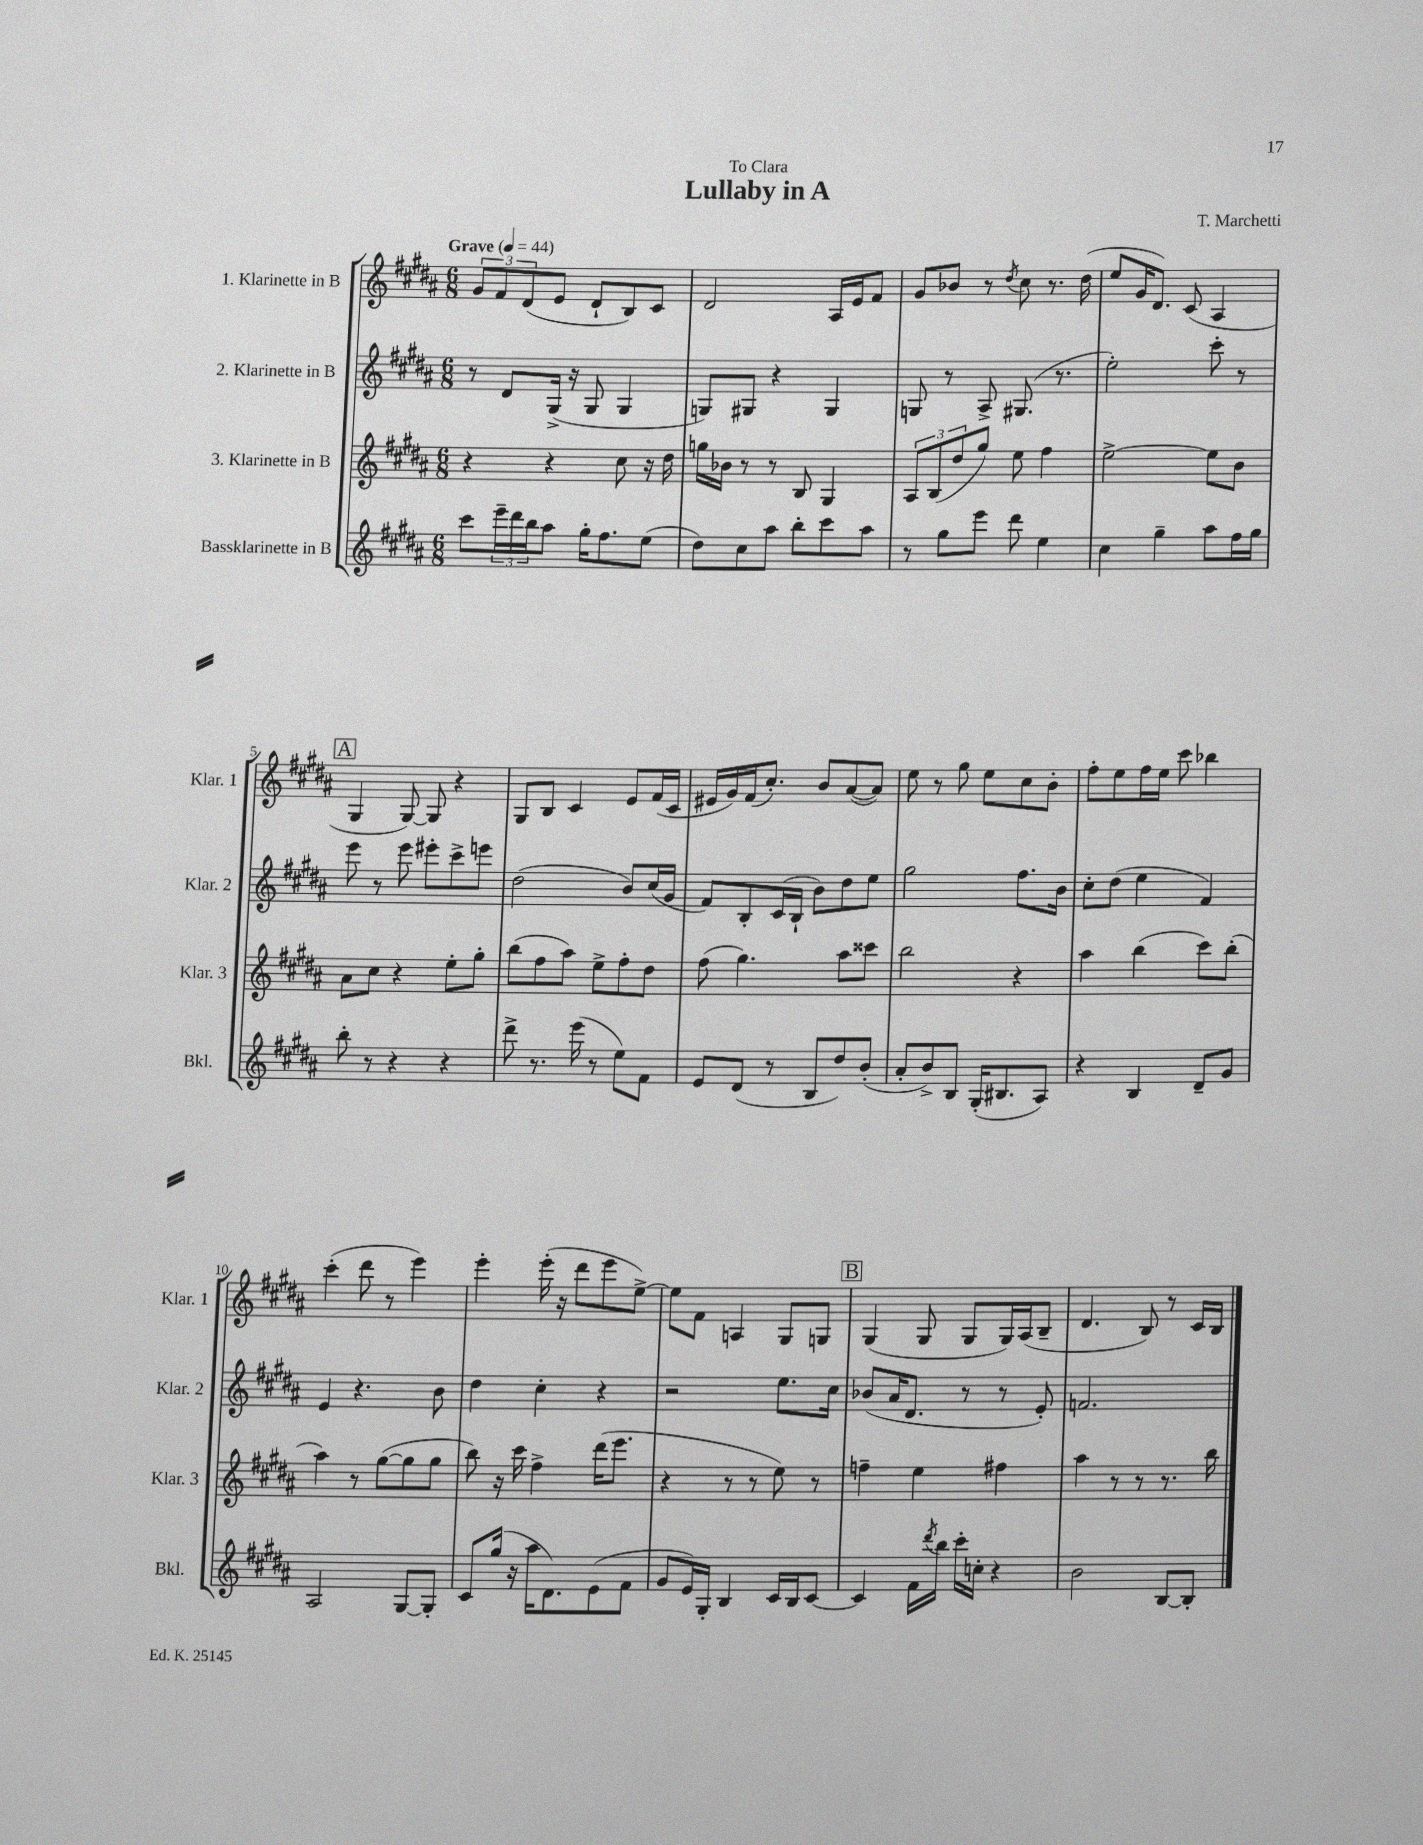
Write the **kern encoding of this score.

**kern	**kern	**kern	**kern
*part4	*part3	*part2	*part1
*staff4	*staff3	*staff2	*staff1
*I"Bassklarinette in B	*I"3. Klarinette in B	*I"2. Klarinette in B	*I"1. Klarinette in B
*I'Bkl.	*I'Klar. 3	*I'Klar. 2	*I'Klar. 1
*clefG2	*clefG2	*clefG2	*clefG2
*k[f#c#g#d#a#]	*k[f#c#g#d#a#]	*k[f#c#g#d#a#]	*k[f#c#g#d#a#]
*M6/8	*M6/8	*M6/8	*M6/8
*MM44	*MM44	*MM44	*MM44
=1	=1	=1	=1
!	!	!	!LO:TX:a:B:t=Grave
8ccc#\L	4r	8r	12g#/L
.	.	.	12f#/
24eee~\L	.	8d#/L	.
24ddd#\	.	.	(12d#/
24bb\J	.	.	.
8aa#\J	4r	(16G#^/Jk	8e/J
.	.	16r	.
16gg#'\KL	.	8G#/	8d#`/L
8.ff#\	.	.	.
.	8cc#\	4G#/	8B/)
(8ee\J	16r	.	8c#/J
.	16dd#\	.	.
=2	=2	=2	=2
8dd#\L)	16ggn\LL	8Gn/L)	2d#/
.	16b-X\JJ	.	.
8cc#\	8r	8G#X/J	.
8aa#\J	8r	4r	.
8bb'\L	8B/	.	.
8ccc#\	4G#/	4G#/	16A#/LL
.	.	.	16e/J
8aa#\J	.	.	8f#/J
=3	=3	=3	=3
8r	12A#/L	8Gn/	8g#/L
.	(12B/	.	.
8gg#\L	.	8r	8b-X/J
.	12dd#/	.	.
8eee\J	8gg#/J)	8A#^/	8r
.	.	.	8qdd#/
8ddd#\	8ee\	(8.G#X/	8cc#\
4ee\	4ff#\	.	8.r
.	.	8.r	.
.	.	.	(16dd#\
=4	=4	=4	=4
4cc#\	[2ee^\	2ee'\)	8ee/L
.	.	.	16g#/K
.	.	.	8.d#/J)
4gg#~\	.	.	.
.	.	.	(8c#/
8aa#\L	8ee\L]	8ccc#'\	4A#/
16ff#\L	8b\J	8r	.
16gg#\JJ	.	.	.
!!LO:LB:g=z
!!LO:REH:place=s1:t=A
=5	=5	=5	=5
8bb'\	8a#\L	8eee\	4G#/
8r	8cc#\J	8r	.
4r	4r	8eee\	[8G#/)
.	.	8eee#X'\L	8G#/]
4r	8ee'\L	8ccc#^\	4r
.	8gg#'\J	8eeen\J	.
=6	=6	=6	=6
8ddd#^\	(8bb\L	(2dd#\	8G#/L
8.r	8ff#\	.	8B/J
.	8aa#\J)	.	4c#/
(16eee\	.	.	.
8r	8ee^\L	.	.
8ee\L)	8ff#'\	8b/L)	8e/L
8f#\J	8dd#\J	(16cc#/L	(16f#/L
.	.	16g#/JJ	16c#/JJ
=7	=7	=7	=7
8e/L	(8ff#\	8f#/L)	16e#X/LL
.	.	.	16g#/)
(8d#/J	4.gg#\)	8B'/	(16f#/J
.	.	.	8.cc#'/J)
8r	.	(16c#/L	.
.	.	16B`/JJ	.
8B/L	.	8b\L)	8b/L
8dd#/)	8aa#\L	8dd#\	([8a#/
(8b'/J	8ccc##X\J	8ee\J	8a#/J])
=8	=8	=8	=8
8a#'/L	2bb\	2gg#\	8ee\
8b^/)	.	.	8r
8B/J	.	.	8gg#\
(16G#'/KL	.	.	8ee\L
8.B#X/	.	.	.
.	4r	8.ff#\L	8cc#\
8A#/J)	.	.	8b'\J
.	.	16b\Jk	.
=9	=9	=9	=9
4r	4aa#\	8cc#'\L	8ff#'\L
.	.	(8dd#\J	8ee\
4B/	(4bb\	4ee\	16ff#\L
.	.	.	16ee\JJ
.	.	.	8ccc#\
8d#~/L	8ccc#\L)	4f#/)	4bb-X\
8g#/J	(8bb'\J	.	.
!!LO:LB:g=z
=10	=10	=10	=10
2A#/	4aa#\)	4e/	(4ccc#'\
.	8r	4.r	8ddd#\
.	([8gg#\L	.	8r
[8G#/L	8gg#\]	.	4eee\)
8G#'/J]	8gg#\J	8b\	.
=11	=11	=11	=11
8c#/L	8bb\)	4dd#\	4eee'\
(16gg#/Jk	16r	.	.
16r	16ccc#\	.	.
16aa#\KL	4ff#^\	4cc#'\	(16eee'\
8.d#\)	.	.	16r
.	.	.	8ddd#\L
(8e\	(16ddd#\KL	4r	8eee\
.	8.eee\J	.	.
8f#\J	.	.	[8ee^\J)
=12	=12	=12	=12
8g#/L	4r	2r	8ee\L]
16e/L)	.	.	8f#\J
16G#'/JJ	.	.	.
4B/	8r	.	4An/
.	8r	.	.
16c#/LL	8ee\)	8.ee\L	8G#/L
16B/J	.	.	.
[8c#/J	8r	.	8Gn/J
.	.	16cc#\Jk	.
!!LO:REH:place=s1:t=B
=13	=13	=13	=13
4c#/]	4ffn~\	(8b-X/L	(4G#/
.	.	16a#/K	.
.	.	8.d#/J	.
16f#\LL	4ee\	.	8G#/
8qddd#/	.	.	.
16bb\JJ	.	.	.
16ccc#'\LL	.	8r	8G#/L
16ccn'\JJ	.	.	.
4r	4ff#X\	8r	16G#/L)
.	.	.	(16A#/J
.	.	8e'/)	8B~/J
=14	=14	=14	=14
2b\	4aa#\	2.fn/	4.d#/
.	8r	.	.
.	8r	.	8B/)
[8B/L	8.r	.	8r
8B'/J]	.	.	16c#/LL
.	16bb\	.	16B/JJ
==	==	==	==
*-	*-	*-	*-
